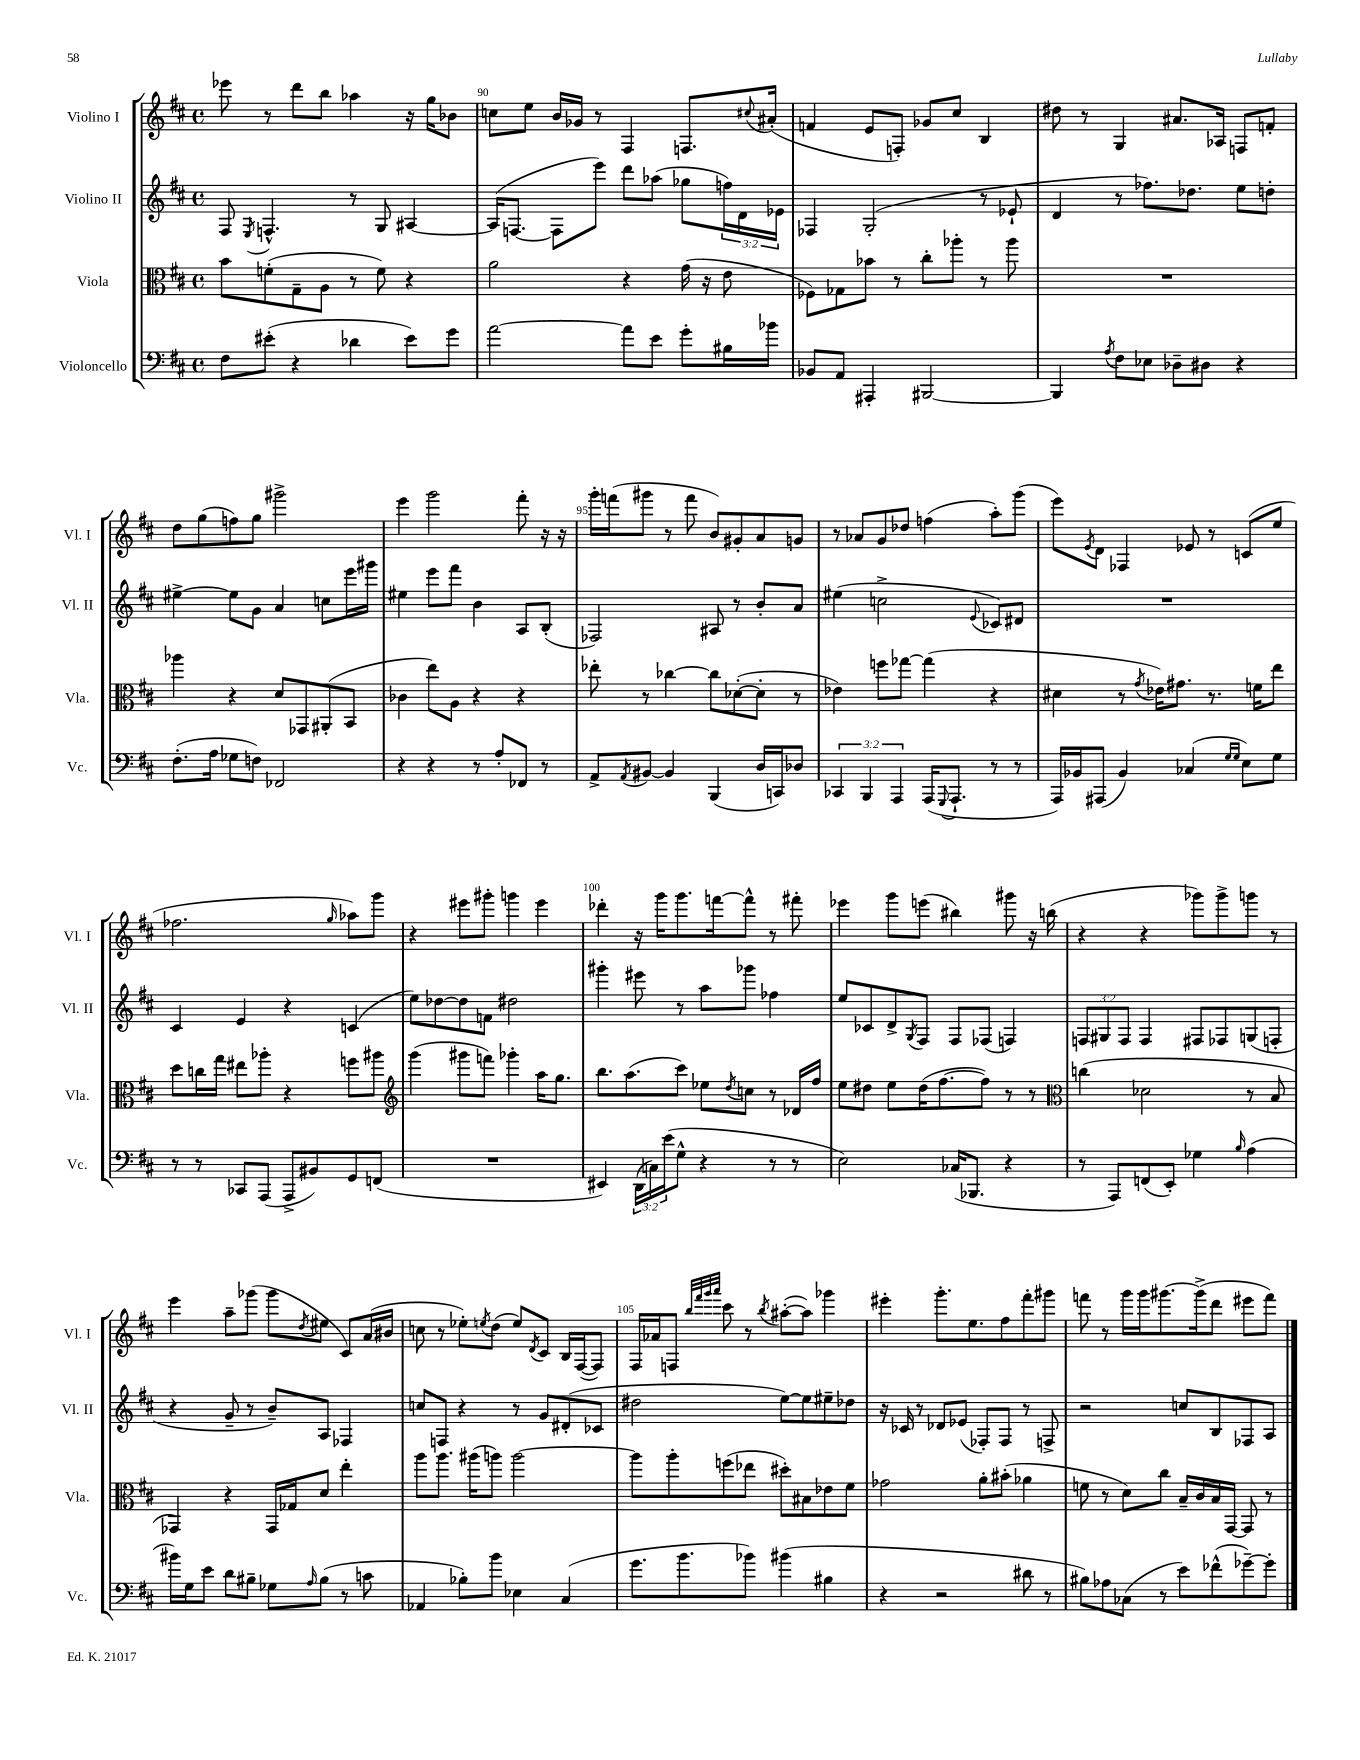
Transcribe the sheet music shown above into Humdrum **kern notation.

**kern	**kern	**kern	**kern
*staff4	*staff3	*staff2	*staff1
*clefF4	*clefC3	*clefG2	*clefG2
*k[f#c#]	*k[f#c#]	*k[f#c#]	*k[f#c#]
*M4/4	*M4/4	*M4/4	*M4/4
*met(c)	*met(c)	*met(c)	*met(c)
8F#	8b	8F#	8eee-
.	.	8qE	.
(8e#'	(8f'	4.F^^	8r
4r	8G~	.	8ddd
.	8A	.	8bb
4d-	8r	8r	4aa-
.	8f)	8G	.
8e#)	4r	[4A#	16r
.	.	.	16gg
8g	.	.	8b-
=	=	=	=
[2a	2a	(16A#]	8cc
.	.	[8.F	.
.	.	.	8ee
.	.	8F]	16b
.	.	.	16g-
.	.	8eee)	8r
8a]	4r	8ddd	4F#
8e	.	(8aa-	.
8g'	(16g	8gg-	8.F
.	16r	.	.
16B#	8e	24ff)	.
.	.	24d	.
.	.	.	8qqcc#
16b-	.	.	(16a#'
.	.	24e-	.
=	=	=	=
8BB-	8F-)	4F-	4f
8AA	8G-	.	.
4AAA#'	8b-	(2G'	8e
.	8r	.	8F')
[2BBB#	8cc#'	.	8g-
.	8aa-'	.	8cc#
.	8r	8r	4B
.	8aa-	8e-`	.
=	=	=	=
4BBB#]	1r	4d	8dd#
.	.	.	8r
8qA	.	.	.
8F#	.	8r	4G
8E-	.	8.ff-)	.
8D-~	.	.	8.a#
.	.	8.dd-	.
8D#	.	.	.
.	.	.	16A-
4r	.	8ee	8F
.	.	8dd'	8f'
=	=	=	=
(8.F#'	4aa-	[4ee#^	8dd
.	.	.	(8gg
16A	.	.	.
8G-	4r	8ee#]	8ff)
8F)	.	8g	8gg
2FF-	8d	4a	2ggg#^
.	8GG-	.	.
.	(8AA#'	8cc	.
.	8BB	16eee	.
.	.	16ggg#	.
=	=	=	=
4r	4c-	4ee#	4eee
4r	8ee)	8eee	2ggg
.	8A	8fff#	.
8r	4r	4b	.
8A'	.	.	.
8FF-	4r	8A	8fff#'
8r	.	(8B'	16r
.	.	.	16r
=	=	=	=
8AA^	8ee-'	2F-)	16ggg'
.	.	.	(16fff
8qAA	.	.	.
[8BB#	8r	.	8ggg#
4BB#]	[4cc-	.	8r
.	.	.	8fff
(4BBB	8cc-]	8A#	8b)
.	([8d-'	8r	8g#'
16D	8d-']	8b'	8a
16CC)	.	.	.
8D-	8r	8a	8g
=	=	=	=
6CC-	4e-)	(4ee#	8r
.	.	.	8a-
6BBB	.	.	.
.	8ff	2cc^	8g
6AAA	.	.	.
.	[8gg-	.	8dd-
(16AAA	(4gg-]	.	(4ff
8qqGGG	.	.	.
8.AAA`	.	.	.
.	.	8qqe	.
8r	4r	8c-)	8aa')
8r	.	8d#	(8ggg
=	=	=	=
16AAA)	4d#	1r	8eee)
16BB-	.	.	.
.	.	.	8qe
(8AAA#	.	.	8d
4BB-)	8r	.	4F-
.	8qg	.	.
.	16e-)	.	.
.	8.g#	.	.
(4C-	.	.	8e-
.	8.r	.	8r
16qqG	.	.	.
16qqG	.	.	.
8E)	.	.	(8c
.	16f	.	.
8G	8ee	.	8ee
=	=	=	=
8r	8dd	4c#	2.ff-
8r	16cc	.	.
.	16gg	.	.
8CC-	8ee#	4e	.
(8AAA	8aa-'	.	.
8AAA^	4r	4r	.
8BB#)	.	.	.
.	.	.	16qqgg
8GG	8ff	(4c	8aa-)
(8FF	8aa#	.	8ggg
=	=	=	=
*	*clefG2	*	*
1r	(4ggg	8ee)	4r
.	.	[8dd-	.
.	8ggg#	8dd-]	8eee#
.	8fff)	8f	8ggg#'
.	4ggg-'	2dd#	4ggg
.	16aa	.	4eee#
.	8.gg	.	.
=	=	=	=
4EE#)	8.bb	4ggg#'	4ddd-'
.	(8.aa	.	.
(24DD	.	8eee#	16r
24C)	.	.	.
.	.	.	16ggg
(24e	.	.	.
8G^^	8ccc#)	8r	8.ggg
4r	8ee-	8aa	.
.	.	.	[16fff
.	8qdd	.	.
.	8cc	8ggg-	8fff^^]
8r	8r	4ff-	8r
8r	16d-	.	8fff#'
.	16ff#	.	.
=	=	=	=
2E)	8ee	8ee	4eee-
.	8dd#	8c-	.
.	8ee	8d^	8ggg
.	.	8qG	.
.	(16dd#	8F#	(8eee
.	[8.ff#	.	.
(16C-	.	8F#	4bb#)
8.BBB-	.	.	.
.	8ff#])	(8F-	.
4r	8r	4F)	8ggg#
.	8r	.	16r
.	.	.	(16bb
=	=	=	=
*	*clefC3	*	*
8r	(4cc	12F	4r
.	.	12G#	.
8AAA)	.	.	.
.	.	12F	.
(8FF	2d-	4F	4r
8EE')	.	.	.
4G-	.	8F#	8ggg-)
.	.	8F-	8ggg-^
16qqB	.	.	.
(4A	8r	(8G	8ggg
.	8B	8F'	8r
=	=	=	=
16b#)	4GG-)	4r	4eee
16G	.	.	.
8e	.	.	.
8d	4r	8g~	8aa~
8B#~	.	8r	(8ggg-
8G-	16GG-	8b~)	8ggg-
.	16G-	.	.
16qqA	.	.	8qdd
(8B#	8d	8A	8ee#
8r	4ee'	4F-	8c#)
8c	.	.	(16a
.	.	.	16b#
=	=	=	=
4AA-	8aa	8cc	8cc
.	8.aa	8F	8r
8B-')	.	4r	8ee-')
.	(16aa#	.	.
.	.	.	8qee
8b	8aa)	.	(8dd
4E-	[2aa	8r	8ee)
.	.	.	8qd
.	.	8g	8c#
(4C#	.	(8d#'	16B
.	.	.	([16F#
.	.	8c-	8F#])
=	=	=	=
8.g	8aa]	2dd#	16F#
.	.	.	16a-
.	8aa'	.	8F
8.b	.	.	.
.	.	.	32qqbb
.	.	.	32qqfff#
.	.	.	32qqggg
.	.	.	32qqaaa
.	(8ff	.	8ccc#
8b-)	8ee-	.	8r
.	.	.	8qbb
(4b#	8dd#')	[8ee)	([8aa#'
.	8B#	8ee]	8aa#])
4B#	8e-	8ee#~	4ggg-
.	8f#	8dd-	.
=	=	=	=
4r	2g-	16r	4eee#'
.	.	16c-	.
.	.	8r	.
2r	.	8d-	8.ggg'
.	.	(8e-	.
.	.	.	8.ee
.	8a'	8F-')	.
.	(8b#'	8F-	8ff#
8d#	4a-	8r	8fff#'
8r	.	8F^	8ggg#
=	=	=	=
8B#)	8f	2r	8fff
8A-	8r	.	8r
(8C-	8d)	.	16ggg
.	.	.	16ggg
8r	8cc#	.	[8.ggg#
8e)	16B~	8cc	.
.	16c#	.	(16ggg#^]
(8f-^^	16B	8B	8ddd
.	[16GG	.	.
[8g-~)	8GG]	8F-	8eee#
8g-']	8r	8A	8fff)
==	==	==	==
*-	*-	*-	*-
